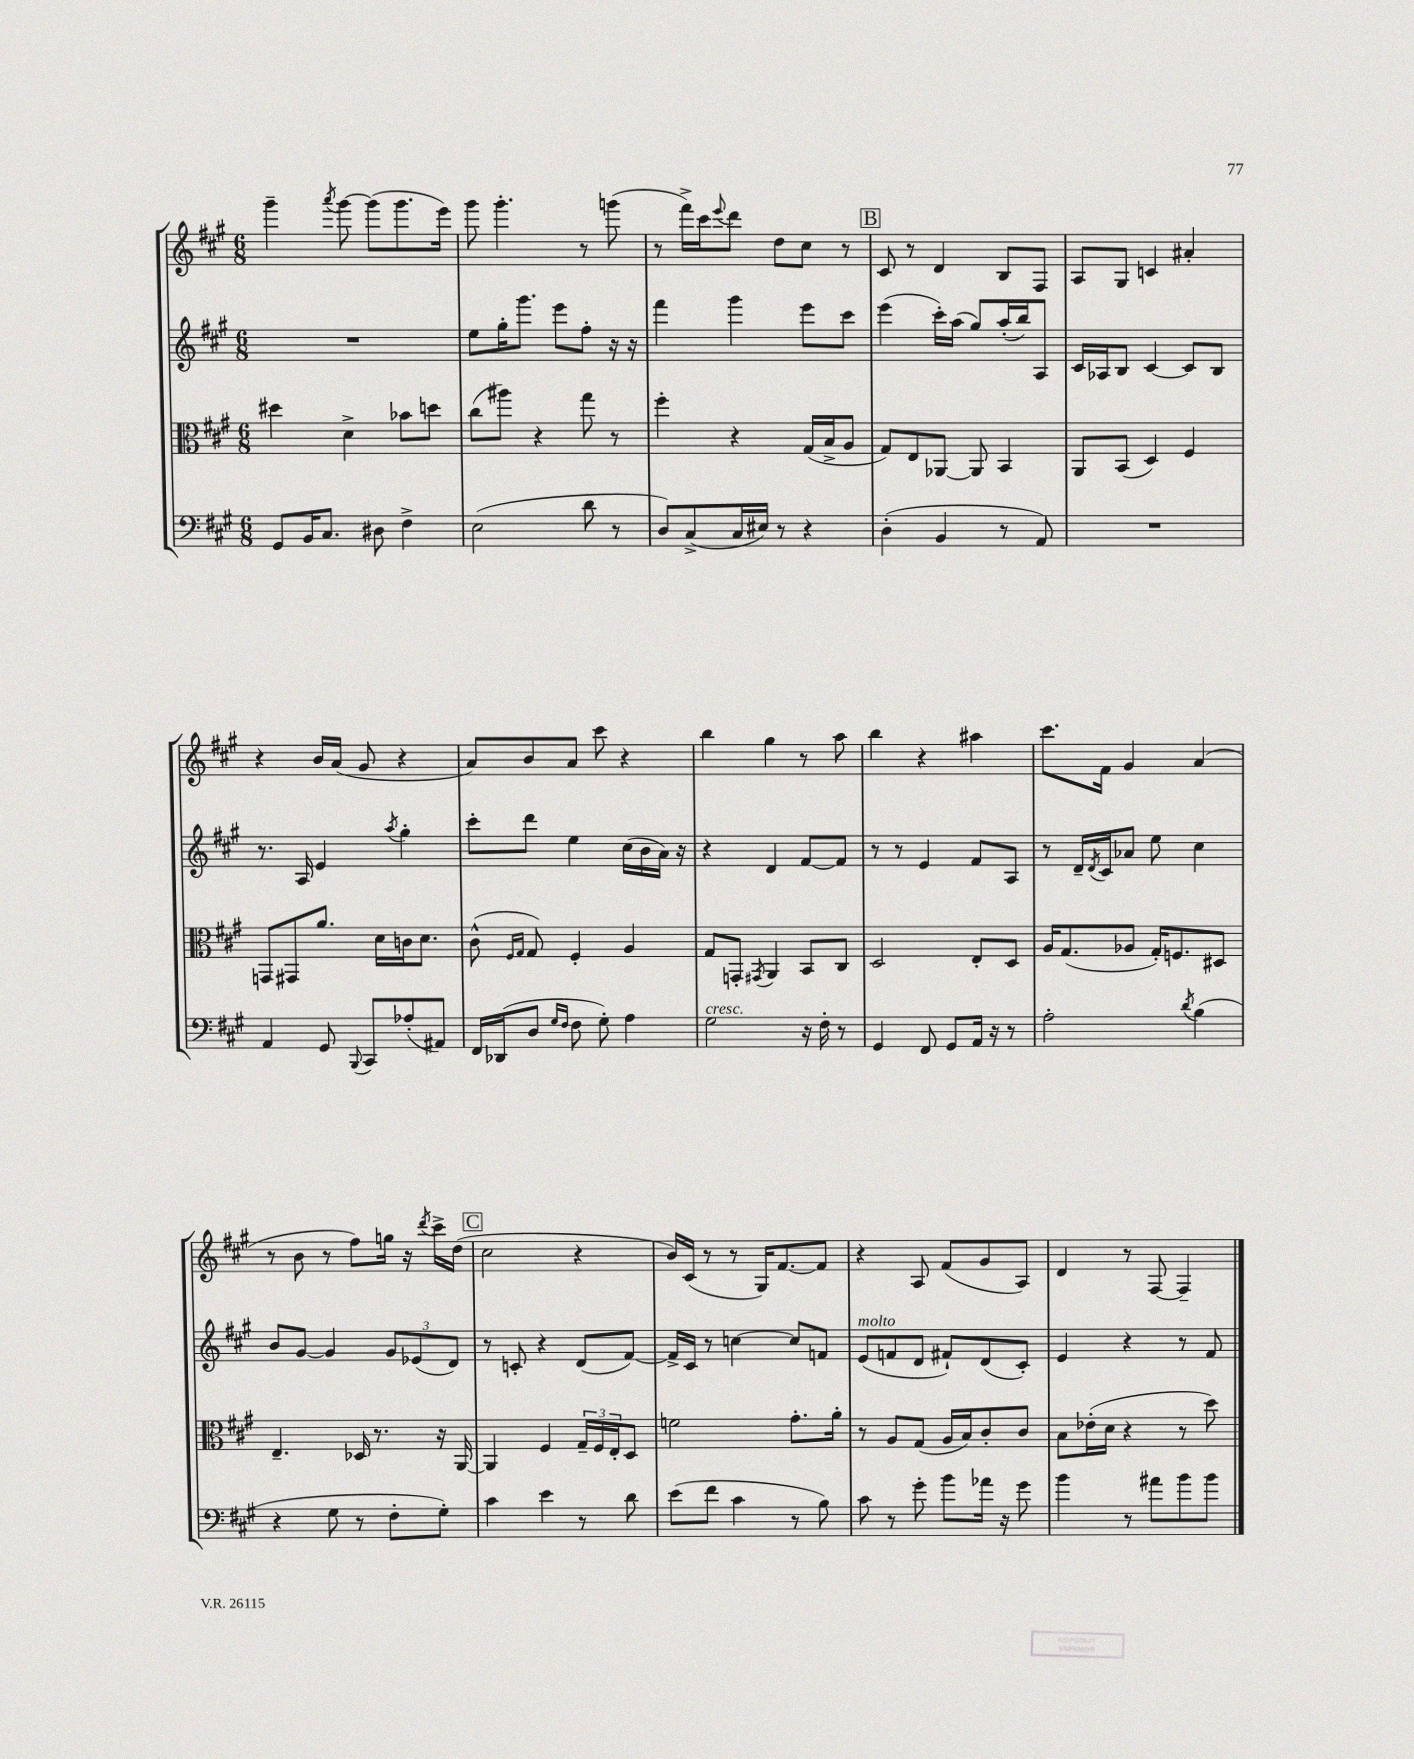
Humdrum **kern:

**kern	**kern	**kern	**kern
*staff4	*staff3	*staff2	*staff1
*clefF4	*clefC3	*clefG2	*clefG2
*k[f#c#g#]	*k[f#c#g#]	*k[f#c#g#]	*k[f#c#g#]
*M6/8	*M6/8	*M6/8	*M6/8
8GG#	4dd#	2.r	4ggg#~
16BB	.	.	.
8.C#	.	.	.
.	.	.	8qaaa
.	4d^	.	[8ggg#
8D#	.	.	(8ggg#]
4F#^	8b-	.	8.ggg#
.	8dd	.	.
.	.	.	16eee)
=	=	=	=
(2E	(8cc#	8ee	8ggg#
.	8aa#)	16gg#'	4.ggg#'
.	.	8.ggg#	.
.	4r	.	.
.	.	8eee	.
8d	8gg#	8ff#'	8r
8r	8r	16r	(8ggg
.	.	16r	.
=	=	=	=
8D)	4ff#'	4fff#	8r
(8C#^	.	.	16fff#^)
.	.	.	16ccc#
.	.	.	8qqeee
16C#	4r	4ggg#	8ddd
16E#)	.	.	.
8r	.	.	8dd
4r	(16G#	8eee	8cc#
.	16B^	.	.
.	8A	8ccc#	8r
=	=	=	=
(4D'	8G#)	(4eee	8c#
.	8E	.	8r
4BB	[8AA-	16ccc#')	4d
.	.	(16aa	.
.	8AA-]	8gg#)	.
8r	4BB	(16aa'	8B
.	.	16bb)	.
8AA)	.	8A	8F#
=	=	=	=
2.r	8AA	16c#	8A
.	.	16A-	.
.	(8BB	8B	8G#
.	4D)	[4c#	4c
.	4F#	8c#]	4a#'
.	.	8B	.
=	=	=	=
4AA	8GG	8.r	4r
.	8GG#	.	.
.	.	16A	.
8GG#	8.a	4e	16b
.	.	.	(16a
8qqBBB	.	.	.
8CC#	.	.	8g#
.	16d	.	.
.	.	8qaa	.
(8A-'	16c	4gg#'	4r
.	8.d	.	.
8AA#)	.	.	.
=	=	=	=
16FF#	(8c#^^	8ccc#'	8a)
(16DD-	.	.	.
.	16qqF#	.	.
.	16qqG#	.	.
8D	8G#)	8ddd	8b
16qqG#	.	.	.
16qqF#	.	.	.
8F#	4F#'	4ee	8a
8G#')	.	.	8ccc#
4A	4A	(16cc#	4r
.	.	16b	.
.	.	16a)	.
.	.	16r	.
=	=	=	=
2G#	8G#	4r	4bb
.	8GG'	.	.
.	8qGG#	.	.
.	4AA	4d	4gg#
16r	8BB	[8f#	8r
16F#'	.	.	.
8r	8C#	8f#]	8aa
=	=	=	=
4GG#	2D	8r	4bb
.	.	8r	.
8FF#	.	4e	4r
8GG#	.	.	.
16AA	8E'	8f#	4aa#
16r	.	.	.
8r	8D	8A	.
=	=	=	=
2A'	16A	8r	8.ccc#
.	(8.G#	.	.
.	.	16d~	.
.	.	8qd	.
.	.	16c#	16f#
.	8A-	8a-	4g#
.	16G#')	8ee	.
.	8.F	.	.
8qd	.	.	.
(4B	.	4cc#	(4a
.	8D#	.	.
=	=	=	=
4r	4.E~	8b	8r
.	.	[8g#	8b
8G#	.	4g#]	8r
8r	16D-	.	8ff#)
.	8.r	.	.
8F#'	.	12g#	16gg
.	.	.	16r
.	.	(12e-	.
.	.	.	8qddd
8G#')	16r	.	16ccc#^
.	.	12d)	.
.	[16AA	.	(16dd
=	=	=	=
4c#	4AA]	8r	2cc#
.	.	8c'	.
4e	4F#	4r	.
8r	24G#~	(8d	4r
.	24F#	.	.
.	24E'	.	.
8d	8D	[8f#)	.
=	=	=	=
(8e	2f	16f#^]	16b)
.	.	16c#	(16c#
8f#	.	8r	8r
4c#	.	[4cc	8r
.	.	.	16G#)
.	.	.	[8.f#
8r	8.g#'	8cc]	.
8B)	.	8f	8f#]
.	16a'	.	.
=	=	=	=
8c#	8r	(8e	4r
8r	8A	8f	.
8g#'	(8G#	8d	8A
8b	16A	8f#`)	(8f#
.	16B)	.	.
16a-	8c#'	(8d	8g#
16r	.	.	.
8g#	8c#	8c#')	8A)
=	=	=	=
4b	8B	4e	4d
.	(16e-'	.	.
.	16d	.	.
8r	4r	4r	8r
8a#	.	.	[8F#
8b	8r	8r	4F#~]
8b	8dd)	8f#	.
==	==	==	==
*-	*-	*-	*-
